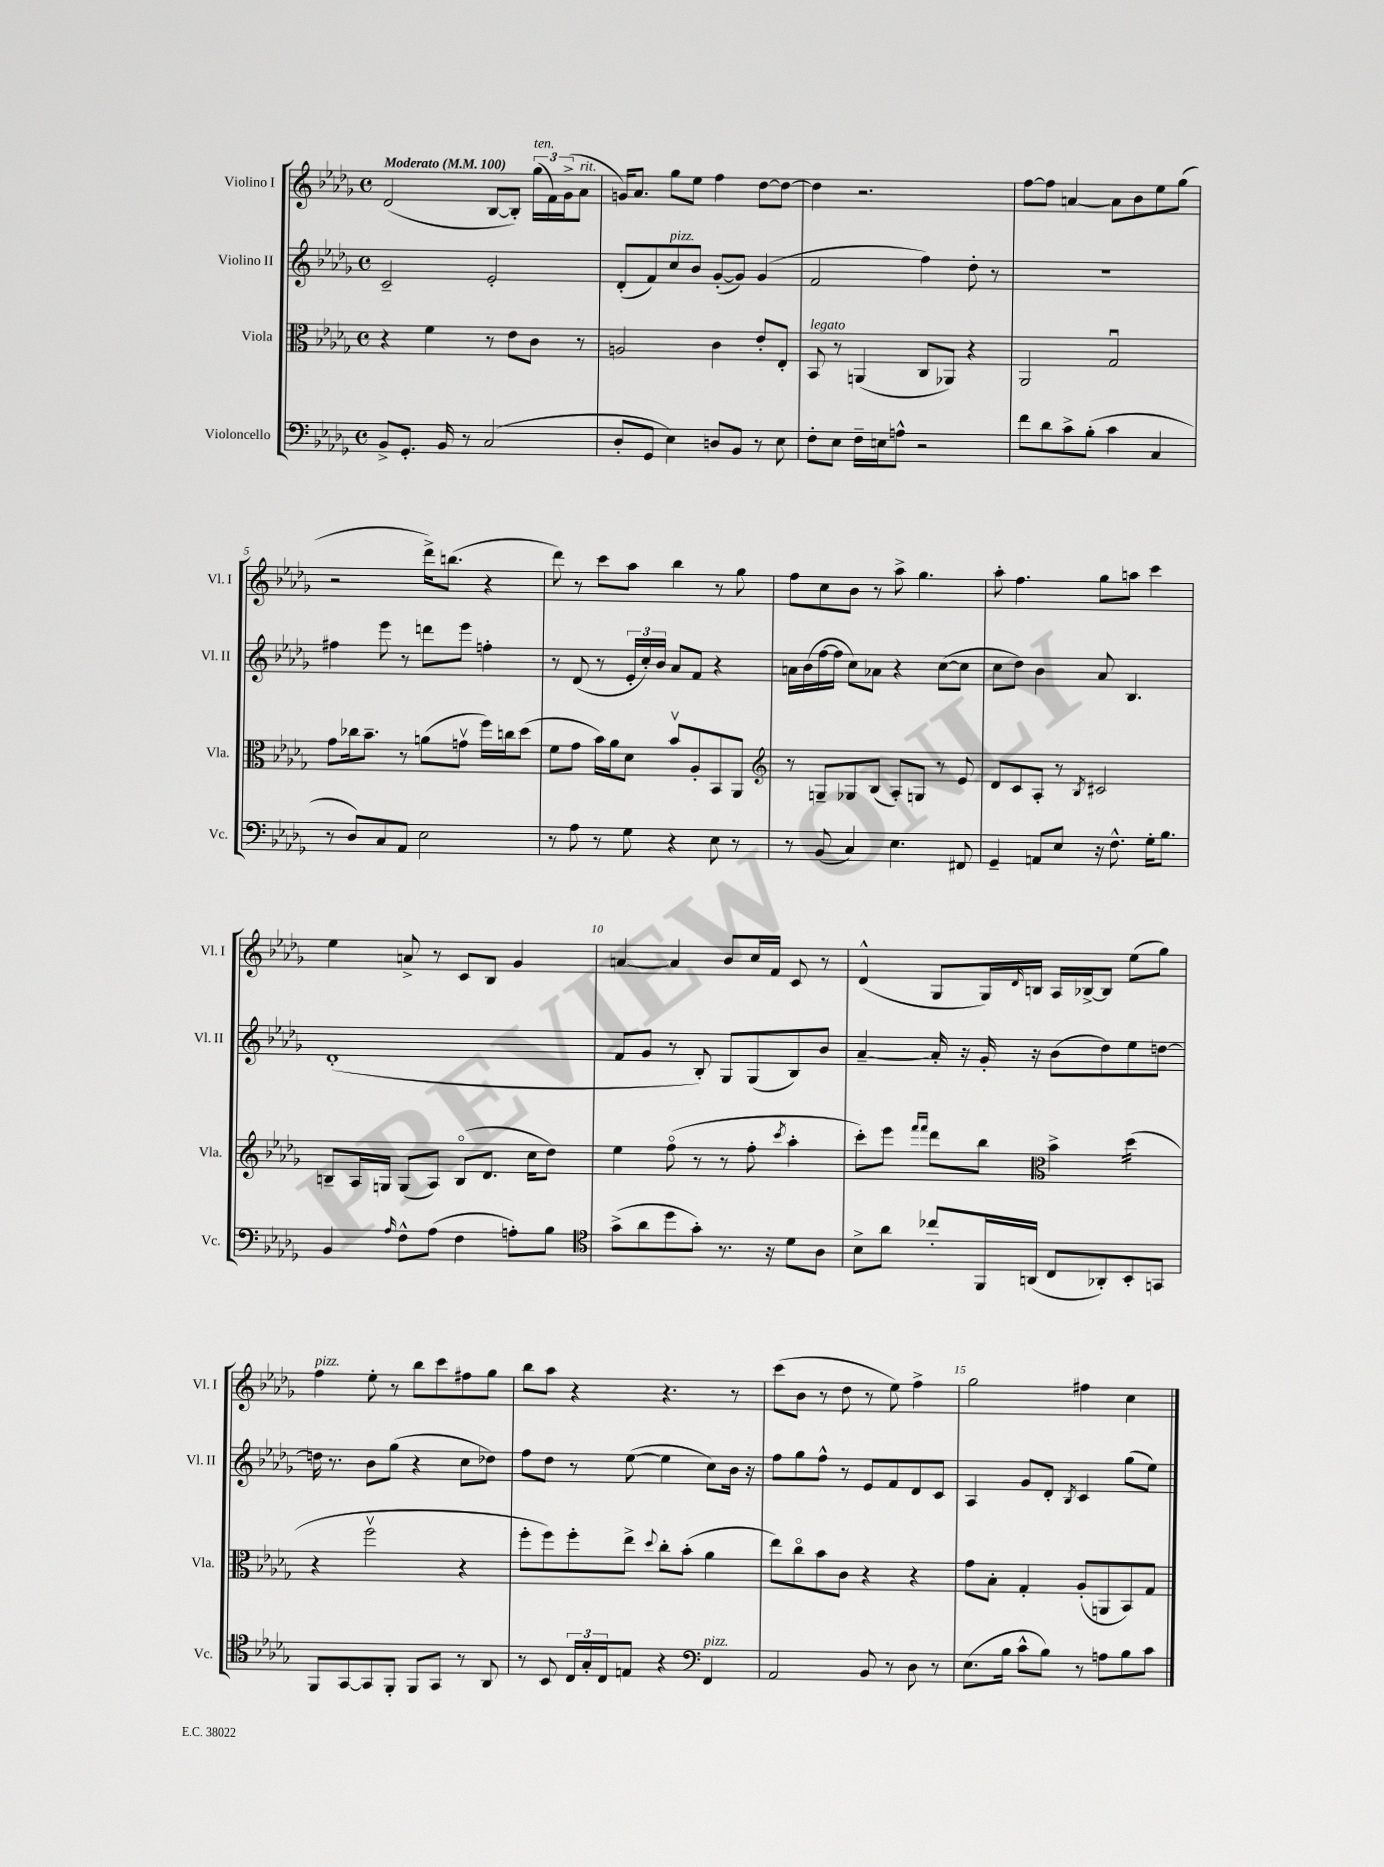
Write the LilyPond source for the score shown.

<<
\new StaffGroup <<
\new Staff = "s0" \with { instrumentName = "Violino I" shortInstrumentName = "Vl. I" } {
    \clef treble \key des \major \defaultTimeSignature \time 4/4 \tempo "Moderato" 4 = 100
    des'2( bes8~ bes8-.) \tuplet 3/2 { ges''16^\markup { \italic "ten." }( f'16) ges'16->( } aes'8^\markup { \italic "rit." } |
    g'16) aes'8. ges''8 ees''8 f''4 des''8~ des''8~ |
    des''4 r2. |
    f''8~ f''8 a'4~ a'8 bes'8 ees''8 ges''8( |
    r2 des'''16->) b''8.( r4 |
    des'''8) r8 c'''8 aes''8 bes''4 r8 ges''8 |
    f''8 c''8 bes'8 r8 aes''8-> ges''4. |
    aes''8-. f''4. ges''8 a''8 c'''4 |
    ees''4 a'8-> r8 c'8 bes8 ges'4 |
    a'4~ a'4 bes'8 c''16 f'16 c'8 r8 |
    des'4-^( ges8 ges16) \grace { des'16 } b16 aes16 bes16~-> bes8 ees''8( ges''8) |
    f''4^\markup { \italic "pizz." } ees''8-. r8 bes''8 c'''8 fis''8 ges''8 |
    bes''8 aes''8 r4 r4. r8 |
    c'''8( bes'8 r8 des''8 r8 ees''8) f''4-> |
    ges''2 fis''4 c''4 \bar "|." |
}
\new Staff = "s1" \with { instrumentName = "Violino II" shortInstrumentName = "Vl. II" } {
    \clef treble \key des \major \defaultTimeSignature \time 4/4
    c'2-- ees'2-. |
    des'8-.( f'8) c''8^\markup { \italic "pizz." } bes'8 ges'8~-.( ges'8) ges'4( |
    f'2 f''4) des''8-. r8 |
    r1 |
    fis''4 ees'''8 r8 d'''8 ees'''8 f''4-. |
    r8 des'8( r8 \tuplet 3/2 { ees'16-. c''16-.) bes'16 } aes'8 f'8 r4 |
    a'16 bes'16( f''16~ f''16 c''8) aes'8 r4 c''8~( c''8 |
    c''8 des''8) bes'4 aes'8 bes4. |
    des'1-.( |
    f'8 ges'8 r8 bes8-.) ges8 ges8( bes8) bes'8 |
    aes'4~-- aes'16-. r16 ges'16-. r16 bes'8( des''8) ees''8 d''8~ |
    d''16 r8. bes'8 ges''8( r4 c''8 des''8) |
    f''8 des''8 r8 ees''8~( ees''4 c''8) bes'16 r16 |
    f''8 ges''8 f''8-^ r8 ees'8 f'8 des'8 c'8 |
    aes4 ges'8 des'8-. \acciaccatura { bes8 } c'4 ges''8( ees''8) \bar "|." |
}
\new Staff = "s2" \with { instrumentName = "Viola" shortInstrumentName = "Vla." } {
    \clef alto \key des \major \defaultTimeSignature \time 4/4
    r4 f'4 r8 ees'8 c'8 r8 |
    a2 c'4 ees'8-. ees8-. |
    bes,8^\markup { \italic "legato" } r8 a,4( c8 aes,8) r4 |
    aes,2 ges2\downbow |
    ges'8 ces''16 bes'8.-- r8 a'8( g'8\upbow f''16) c''16 des''8( |
    f'8 ges'8 bes'16) aes'16 des'8 bes'8\upbow aes8-. bes,8 aes,8 |
    \clef treble r8 g8-- ges8 bes8( aes8-.) g8 r8 ees'8 |
    des'8 c'8 aes8-. r8 \acciaccatura { bes8 } cis'2 |
    b8-- aes16 g16 g8( aes8) b8\flageolet( des'8. c''16 des''8) |
    ees''4 f''8\flageolet( r8 r8 f''8-. \acciaccatura { c'''8 } aes''4-. |
    c'''8-.) ees'''8 \grace { f'''16 f'''16 } des'''8 bes''8 \clef alto bes'4-> des''4:16( |
    r4 f''2\upbow r4 |
    f''8-. f''8) f''8-. ees''8-> \appoggiatura { des''8 } c''8-. bes'8-.( aes'4 |
    ees''8) c''8\flageolet bes'8 c'8 r4 r4 |
    ges'8 bes8-. ges4-. aes8-.( a,8 bes,8) ges8 \bar "|." |
}
\new Staff = "s3" \with { instrumentName = "Violoncello" shortInstrumentName = "Vc." } {
    \clef bass \key des \major \defaultTimeSignature \time 4/4
    bes,8-> ges,8.-. bes,16 r8 c2( |
    des8-. ges,8 ees4) d8 bes,8 r8 ees8 |
    f8-. ees8 f16-- e16 a8-^ r2 |
    f'8 des'8 c'8-> bes8-.( c'4 c4 |
    r8 des8) c8 aes,8 ees2 |
    r8 aes8 r8 ges8 r4 ees8 r8 |
    r8 bes,8( c4) ees4. fis,8 |
    ges,4-- a,8 ees8 r16 f8.-^ ges16-. bes8. |
    bes,4 \grace { aes16 } f8-^ aes8( f4 a8-.) bes8 |
    \clef tenor ges'8->( aes'8 des''8 ges'8-.) r8. r16 des'8 aes8 |
    bes8-> aes'8 ces''8-. f,16 a,16( c8 aes,8-.) bes,8-. g,8 |
    f,8 ges,8~ ges,8 f,8-. f,8 ges,8 r8 aes,8 |
    r8 bes,8 \tuplet 3/2 { c16 ges16-. c16 } e8 r4 \clef bass f,4^\markup { \italic "pizz." } |
    aes,2 bes,8 r8 des8 r8 |
    ees8.( bes16 c'8-^ bes8) r8 a8 bes8 c'8 \bar "|." |
}
>>
>>
\layout { \context { \Score \override BarNumber.break-visibility = ##(#f #t #t) barNumberVisibility = #(every-nth-bar-number-visible 5) } }
